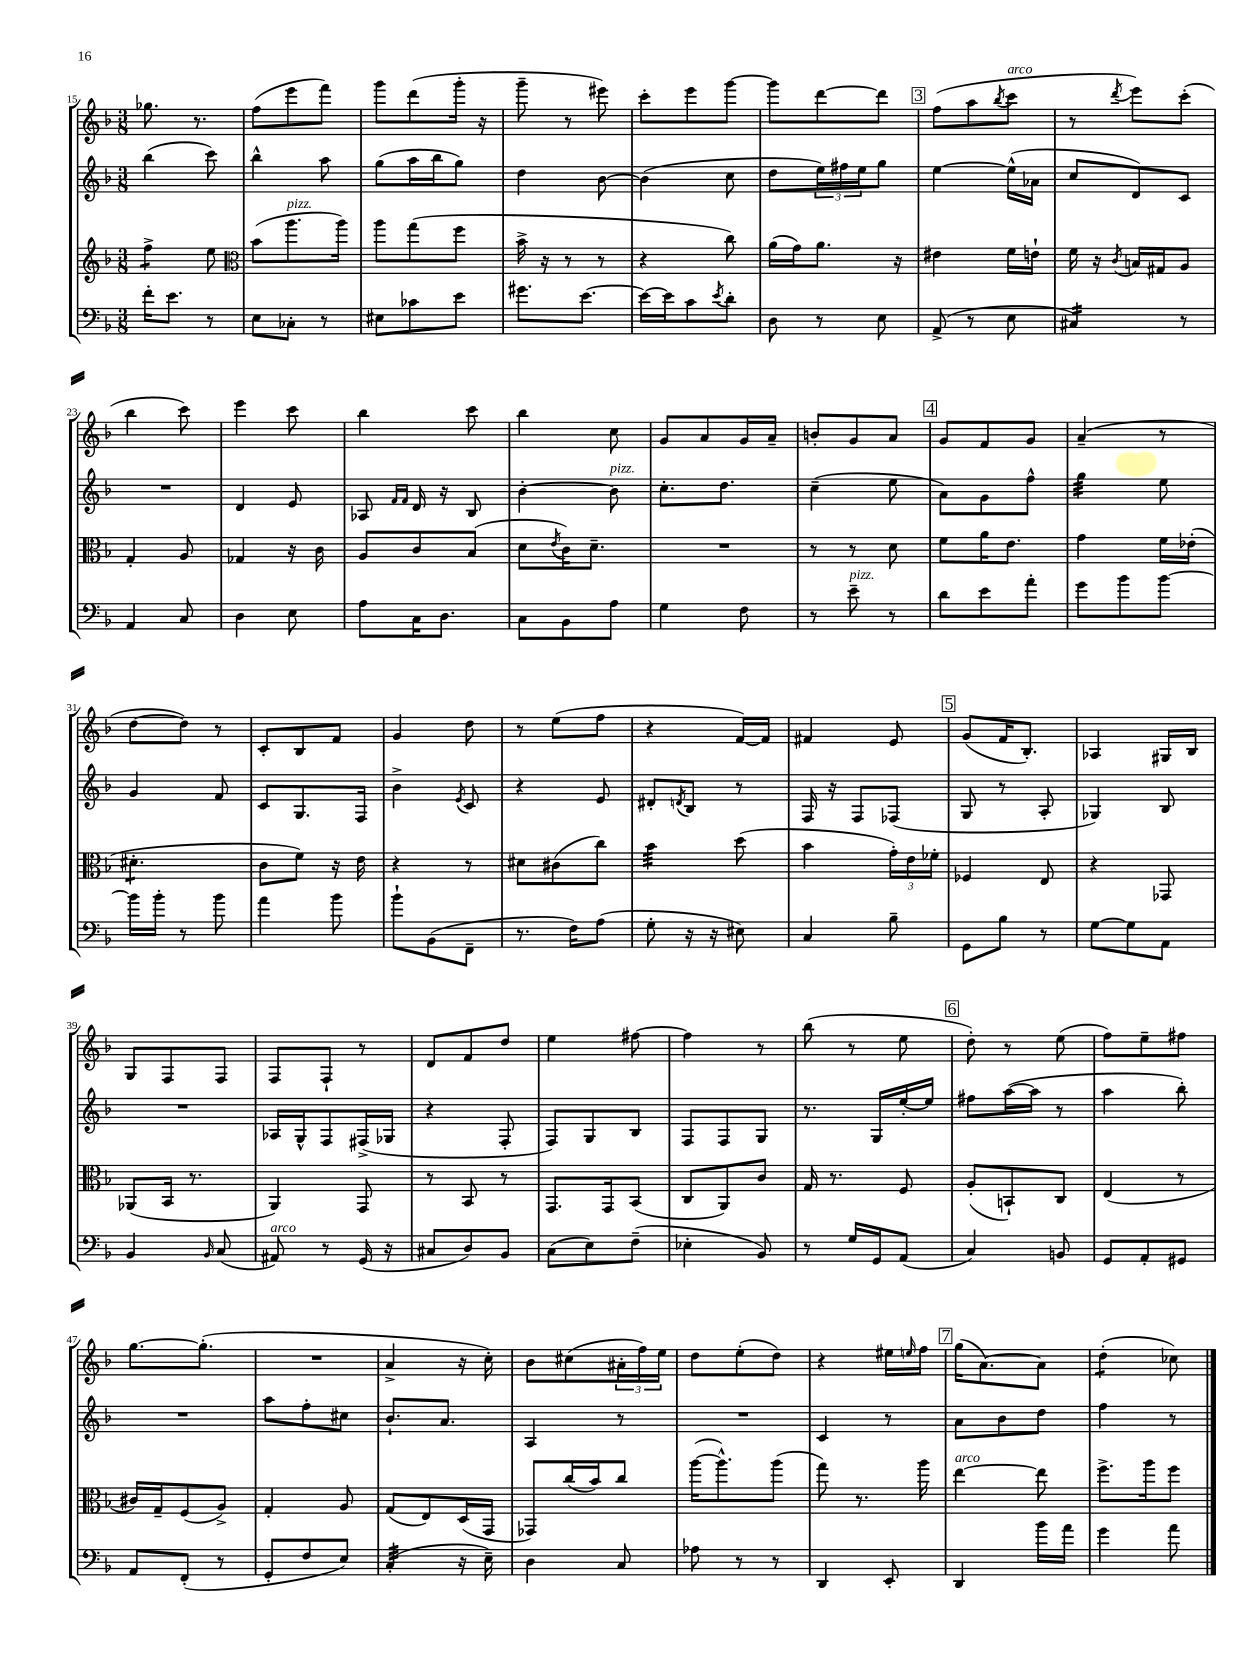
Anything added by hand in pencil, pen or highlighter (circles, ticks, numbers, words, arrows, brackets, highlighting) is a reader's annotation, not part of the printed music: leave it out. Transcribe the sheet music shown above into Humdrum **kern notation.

**kern	**kern	**kern	**kern
*staff4	*staff3	*staff2	*staff1
*clefF4	*clefG2	*clefG2	*clefG2
*k[b-]	*k[b-]	*k[b-]	*k[b-]
*M3/8	*M3/8	*M3/8	*M3/8
16f'\LK	4ff^\	(4bb-\	8.gg-\
8.e\J	.	.	.
.	.	.	8.r
8r	8ee\	8ccc\)	.
=	=	=	=
*	*clefC3	*	*
8E\L	(8b-\L	4bb-^^\	(8ff\L
8C-'\J	8.aa\	.	8eee\
8r	.	8aa\	8fff\J)
.	16aa\Jk)	.	.
=	=	=	=
8E#\L	8aa\L	(8gg\L	8ggg\L
8c-\	(8gg\	16aa\L	(8ddd\
.	.	16bb-\J	.
8e\J	8ff\J	8gg\J)	16ggg'\Jk
.	.	.	16r
=	=	=	=
8.g#\L	16b-^\	4dd\	8ggg~\
.	16r	.	.
.	8r	.	8r
[8.e\J	.	.	.
.	8r	[8b-\	8eee#\)
=	=	=	=
16e\_LL	4r	(4b-\]	8ccc'\L
16e\]J	.	.	.
8c\	.	.	8eee\
8qe/	.	.	.
8d'\J	8cc\)	8cc\	[8ggg\J
=	=	=	=
8D\	(16a\LL	8dd\L	8ggg\]L
.	16g\J)	.	.
8r	8.a\J	24ee\L)	[8ddd\
.	.	24ff#\	.
.	.	24ee\J	.
8E\	.	8gg\J	8ddd\]J
.	16r	.	.
=	=	=	=
(8AA^/	4e#\	[4ee\	(8ff\L
8r	.	.	8aa\
.	.	.	8qbb-/
8E\	16f\LL	(16ee^^\]LL	8ccc\J
.	16e`\JJ	16a-\JJ	.
=	=	=	=
4C#/)	16f\	8cc/L	8r
.	16r	.	.
.	8qc/	.	8qddd/
.	16B/LL	8d/)	8eee\L)
.	16G#/J	.	.
8r	8A/J	8c/J	(8ccc'\J
=	=	=	=
4AA/	4G'/	4.r	4bb-\
8C/	8A/	.	8ccc\)
=	=	=	=
4D\	4G-/	4d/	4eee\
8E\	16r	8e/	8ccc\
.	16c\	.	.
=	=	=	=
8A\L	8A/L	8A-/	4bb-\
.	.	16qqf/LL	.
.	.	16qqf/JJ	.
16C\K	8c/	16d/	.
8.D\J	.	16r	.
.	(8B-/J	8B-/	8ccc\
=	=	=	=
8C\L	8d\L	[4b-'\	4bb-\
.	8qe/	.	.
8BB-\	16c\K)	.	.
.	8.d~\J	.	.
8A\J	.	8b-\]	8cc\
=	=	=	=
4G\	4.r	8.cc'\L	8g/L
.	.	.	8a/
.	.	8.dd\J	.
8F\	.	.	16g/L
.	.	.	16a~/JJ
=	=	=	=
8r	8r	(4cc~\	8b'/L
8e~\	8r	.	8g/
8r	8d\	8ee\	8a/J
=	=	=	=
8d\L	8f\L	8a\L)	8g/L
8e\	16a\K	8g\	8f/
.	8.e\J	.	.
8a'\J	.	8ff^^\J	8g/J
=	=	=	=
8g\L	4g\	4gg\	(4a~/
8b-\	.	.	.
[8b-\J	16f\LL	8ee\	8r
.	(16e-'\JJ	.	.
=	=	=	=
16b-\]LL	4.d#'\	4g/	[8dd\L
16b-'\JJ	.	.	.
8r	.	.	8dd\]J)
8b-\	.	8f/	8r
=	=	=	=
4a\	8c\L	8c/L	8c'/L
.	8f\J)	8.G/	8B-/
8b-\	16r	.	8f/J
.	16e\	16F/Jk	.
=	=	=	=
8b-`\L	4r	4b-^\	4g/
(8BB-\	.	.	.
.	.	8qe/	.
8FF~\J	8r	8c/	8dd\
=	=	=	=
8.r	8d#\L	4r	8r
.	(8c#\	.	(8ee\L
16F\LK)	.	.	.
(8A\J	8cc\J)	8e/	8ff\J
=	=	=	=
8G'\	4b-\	8d#'/L	4r
.	.	8qd/	.
16r	.	8B-/J	.
16r	.	.	.
8E#\)	(8dd\	8r	[16f/LL)
.	.	.	16f/]JJ
=	=	=	=
4C/	4b-\	16F/	4f#/
.	.	16r	.
.	.	8F/L	.
8B-~\	24g'\LL)	(8F-/J	8e/
.	24e\	.	.
.	24f-'\JJ	.	.
=	=	=	=
8GG\L	4F-/	8G/	(8g/L
8B-\J	.	8r	16f/K
.	.	.	8.B-'/J)
8r	8E/	8A'/	.
=	=	=	=
[8G\L	4r	4G-/)	4A-/
8G\]	.	.	.
8AA\J	8GG-/	8B-/	16G#/LL
.	.	.	16B-/JJ
=	=	=	=
4BB-/	(8AA-/L	4.r	8G/L
.	16BB-/Jk	.	8F/
.	8.r	.	.
16qqBB-/	.	.	.
(8C/	.	.	8F/J
=	=	=	=
8AA#/)	4AA/)	16A-/LL	8F/L
.	.	16G^^/J	.
8r	.	8F/	8F`/J
(16GG/	8GG/	(16F#^/L	8r
16r	.	16G-/JJ	.
=	=	=	=
8C#/L	8r	4r	8d/L
8D/)	8BB-/	.	8f/
8BB-/J	8r	8F'/	8dd/J
=	=	=	=
(8C\L	8.GG/L	8F/L)	4ee\
8E\)	.	8G/	.
.	16GG/k	.	.
(8F~\J	(8BB-/J	8B-/J	[8ff#\
=	=	=	=
4E-'\	8C/L	8F/L	4ff#\]
.	8AA/)	8F/	.
8BB-/)	8c/J	8G/J	8r
=	=	=	=
8r	16G/	8.r	(8bb-\
.	8.r	.	.
16G/LL	.	.	8r
16GG/J	.	16G/LL	.
(8AA/J	8F/	[16ee'/	8ee\
.	.	16ee/]JJ	.
=	=	=	=
4C/)	(8A'/L	8ff#\L	8dd'\)
.	8BB`/)	([16aa\L	8r
.	.	16aa\]JJ	.
8BB/	8C/J	8r	(8ee\
=	=	=	=
8GG/L	(4E/	4aa\	8ff\L)
8AA'/	.	.	8ee~\
8GG#/J	8r	8bb-'\)	8ff#\J
=	=	=	=
8AA/L	16c#/LL)	4.r	[8.gg\L
.	16G~/J	.	.
(8FF'/J	(8F/	.	.
.	.	.	(8.gg'\]J
8r	8A^/J)	.	.
=	=	=	=
8GG'/L	4G'/	8aa\L	4.r
8F/	.	8ff'\	.
8E/J)	8A/	8cc#\J	.
=	=	=	=
(4C'/	(8G/L	8.b-`/L	4a^/
.	8E/)	.	.
.	.	8.a/J	.
16r	(16D/L	.	16r
16E~\)	16GG/JJ	.	16cc'\)
=	=	=	=
4D\	8GG-/L)	4A/	8b-\L
.	(16cc/L	.	(8cc#\
.	16b-/J)	.	.
8C/	8cc/J	8r	24a#'\L
.	.	.	24ff\)
.	.	.	24ee\JJ
=	=	=	=
8A-\	([16aa\LK	4.r	8dd\L
.	8.aa^^\])	.	.
8r	.	.	(8ee'\
8r	(8aa\J	.	8dd\J)
=	=	=	=
4DD/	8gg\)	4c/	4r
.	8.r	.	.
8EE'/	.	8r	16ee#\LL
.	.	.	16qqee/
.	16aa\	.	16ff\JJ
=	=	=	=
4DD/	[4ee\	8a\L	(16gg\LK
.	.	.	[8.a\)
.	.	8b-\	.
16b-\LL	8ee\]	8dd\J	8a\]J
16a\JJ	.	.	.
=	=	=	=
4g\	8.ff^\L	4ff\	(4dd'\
.	16aa\k	.	.
8a\	8ff\J	8r	8cc-\)
==	==	==	==
*-	*-	*-	*-
